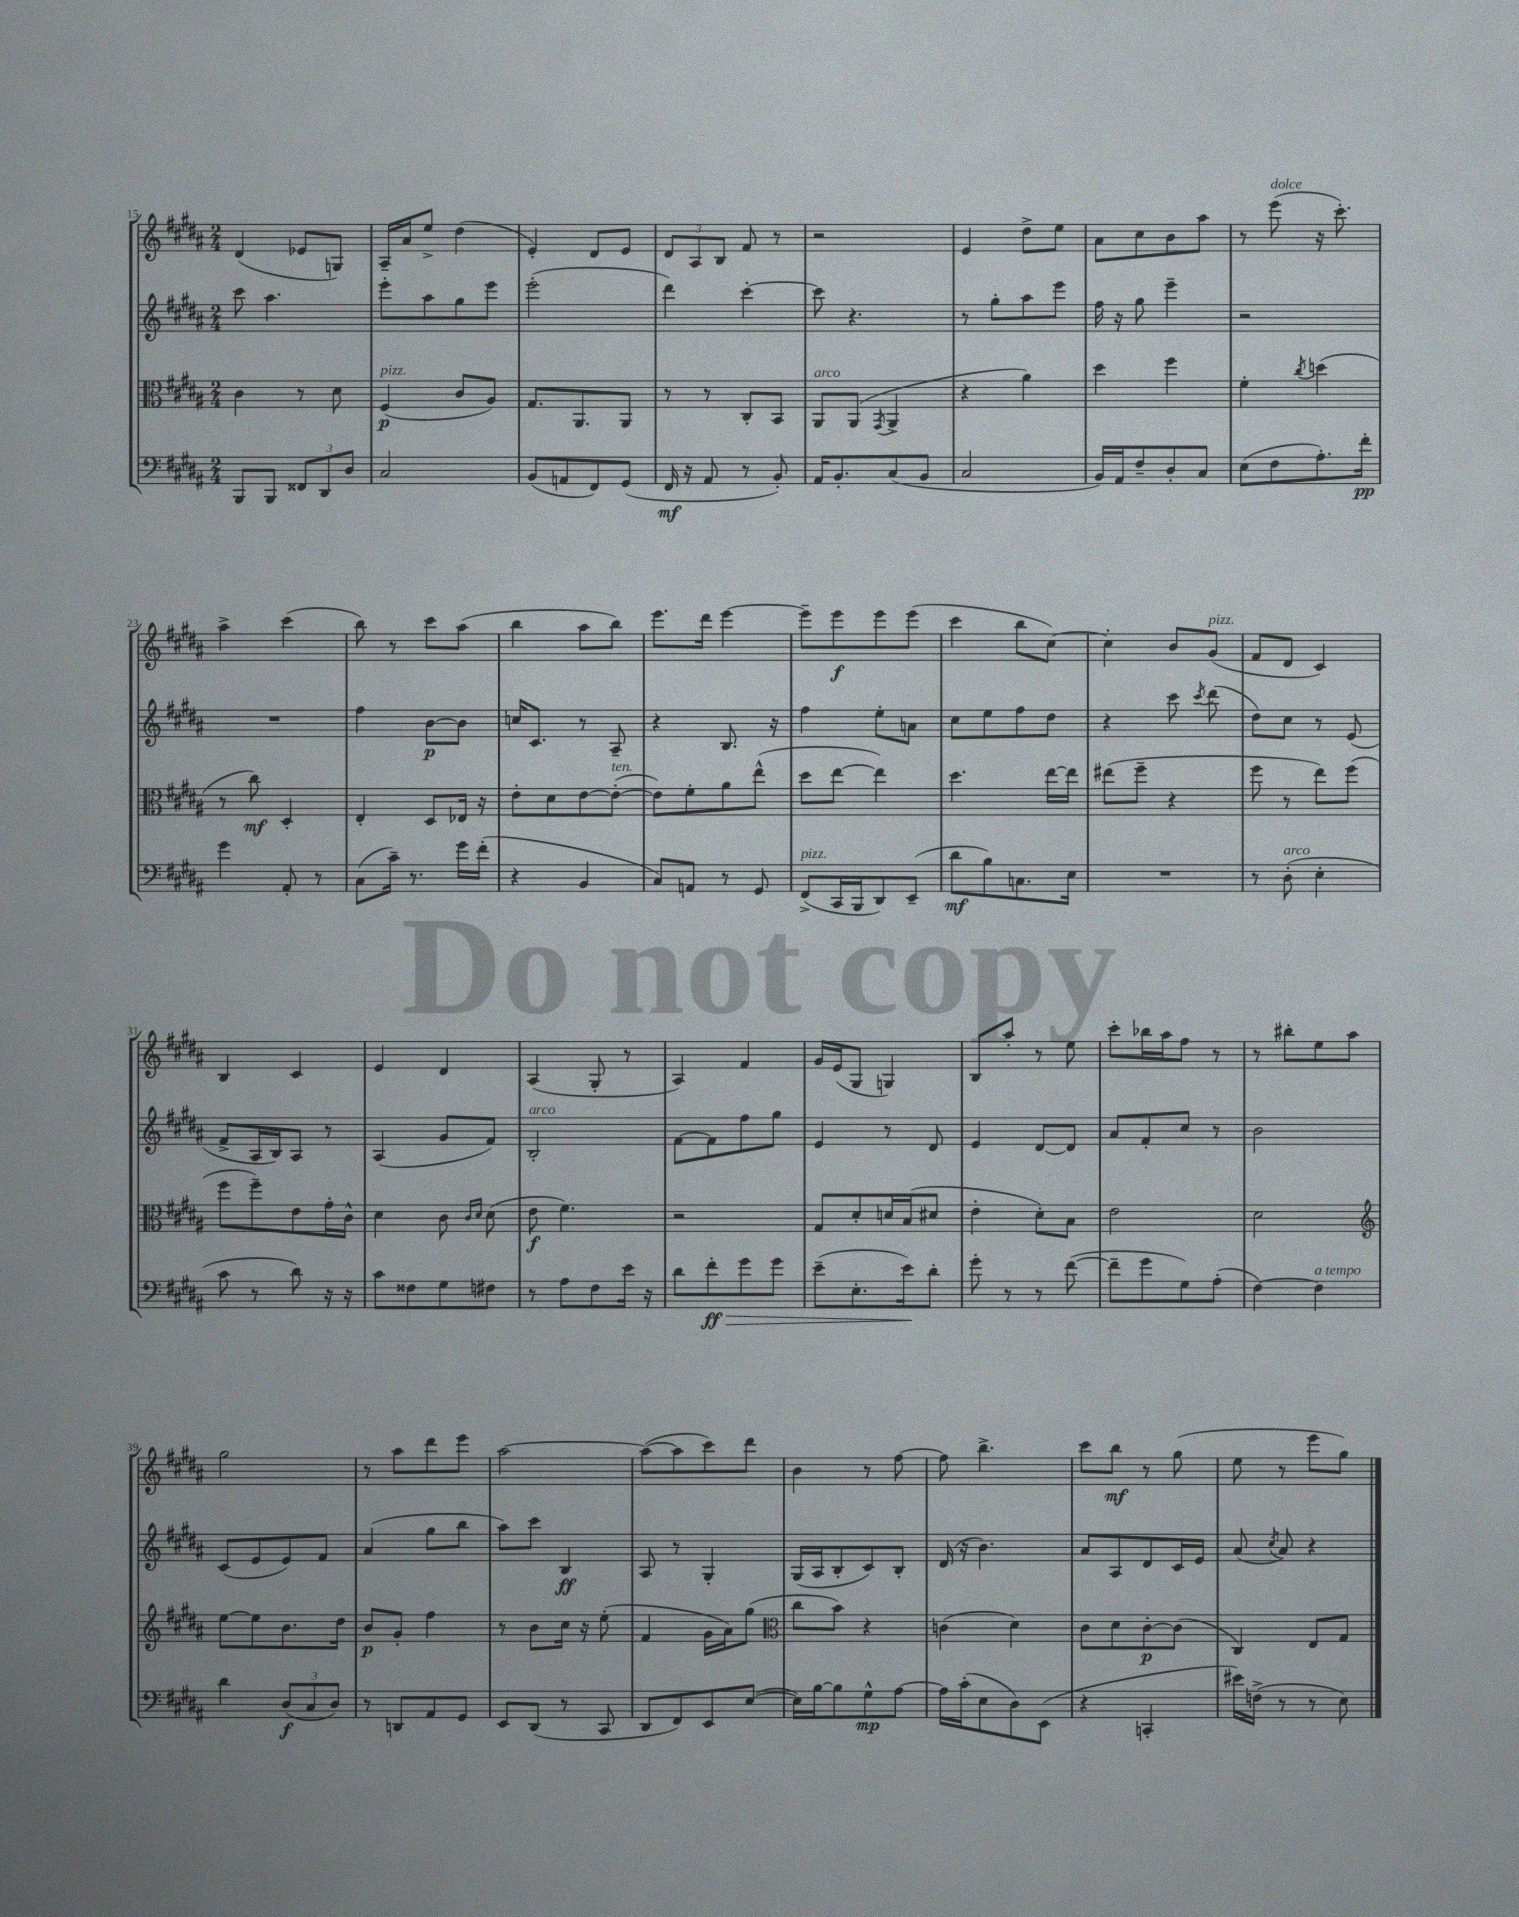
<<
\new StaffGroup <<
\new Staff = "s0" {
    \clef treble \key b \major \numericTimeSignature \time 2/4
    \autoBeamOff dis'4( ees'8[ g8]) |
    ais16[-- ais'16 e''8]-> dis''4( |
    e'4-.) dis'8[ e'8] |
    \tuplet 3/2 { dis'8[ ais8 b8] } fis'8 r8 |
    r2 |
    e'4 dis''8[-> e''8] |
    ais'8[ cis''8 b'8 ais''8] |
    r8 e'''8^\markup { \italic "dolce" }( r16 cis'''8.-.) |
    ais''4-> cis'''4( |
    b''8) r8 cis'''8[ ais''8]( |
    b''4 ais''8[ b''8]) |
    e'''8.[ dis'''16] e'''4~ |
    e'''8[-- e'''8\f e'''8 e'''8]( |
    cis'''4 b''8[ cis''8]~) |
    cis''4-. b'8[ gis'8]^\markup { \italic "pizz." }( |
    fis'8[ dis'8] cis'4) |
    b4 cis'4 |
    e'4 dis'4 |
    ais4( gis8-. r8 |
    ais4) fis'4 |
    gis'16[ e'16( gis8] g4) |
    b8[ ais''8]-. r8 e''8 |
    cis'''8[-. bes''16 ais''16 fis''8] r8 |
    r8 bis''8[-. e''8 ais''8] |
    gis''2 |
    r8 ais''8[ dis'''8 e'''8] |
    ais''2~ |
    ais''8[~( ais''8 cis'''8) dis'''8] |
    b'4 r8 fis''8~ |
    fis''8 b''4.-> |
    cis'''8[ b''8]\mf r8 gis''8( |
    e''8 r8 e'''8[ gis''8]) \bar "|." |
}
\new Staff = "s1" {
    \clef treble \key b \major \numericTimeSignature \time 2/4
    \autoBeamOff cis'''8 ais''4. |
    e'''8[-. ais''8 gis''8 e'''8] |
    e'''2-.( |
    dis'''4) cis'''4~-. |
    cis'''8 r4. |
    r8 gis''8[-. ais''8 e'''8] |
    fis''16 r16 gis''8 e'''4-- |
    r2 |
    R2 |
    fis''4 b'8[~\p b'8] |
    c''16[ cis'8.] r8 ais8-- |
    r4 b8. r16 |
    fis''4 e''8[-. a'8] |
    cis''8[ e''8 fis''8 dis''8] |
    r4 cis'''8 \acciaccatura { cis'''8 } dis'''8( |
    dis''8[) cis''8] r8 e'8( |
    fis'8[-> ais16 b16) ais8] r8 |
    ais4( gis'8[ fis'8]) |
    b2-.^\markup { \italic "arco" } |
    fis'8[~ fis'8 fis''8 gis''8] |
    e'4 r8 dis'8 |
    e'4 dis'8[~ dis'8] |
    ais'8[ fis'8-. cis''8] r8 |
    b'2 |
    cis'8[( e'8 e'8) fis'8] |
    ais'4( gis''8[ b''8] |
    ais''8[) cis'''8] b4\ff |
    ais8 r8 gis4-. |
    gis16[( ais16 b8-. cis'8) b8]-. |
    dis'16( r16 b'4.) |
    ais'8[ ais8 dis'8 cis'16 e'16] |
    ais'8( \acciaccatura { cis''8 } ais'8) r4 \bar "|." |
}
\new Staff = "s2" {
    \clef alto \key b \major \numericTimeSignature \time 2/4
    \autoBeamOff cis'4 r8 dis'8 |
    fis4\p^\markup { \italic "pizz." }( cis'8[ ais8]) |
    gis8.[ ais,8. ais,8] |
    r8 r8 cis8[-. b,8] |
    ais,8[^\markup { \italic "arco" } ais,8]( \acciaccatura { gis,8 } ais,4-> |
    r4 ais'4) |
    dis''4 fis''4 |
    fis'4-. \acciaccatura { cis''8 } d''4( |
    r8 cis''8\mf) dis4-. |
    e4-. dis8[ ees16] r16 |
    e'8[-. dis'8 e'8~ e'8]~-.^\markup { \italic "ten." }( |
    e'8[) fis'8-. ais'8 e''8]-^( |
    dis''8[ e''8]~ e''4) |
    dis''4. e''16[~ e''16] |
    eis''8[( fis''8]-- r4 |
    fis''8 r8 e''8[) fis''8]( |
    fis''8[ fis''8--) e'8 gis'16-. cis'16]-^ |
    dis'4 cis'8 \grace { cis'16[ dis'16] } dis'8( |
    e'8\f fis'4.) |
    r2 |
    gis8[ dis'8-. d'16 b16( dis'8] |
    e'4-. dis'8[-.) b8] |
    e'2 |
    dis'2 |
    \clef treble e''8[~ e''8 b'8. dis''16] |
    b'8[\p gis'8]-. fis''4 |
    r8 b'8[ cis''16] r16 e''8-.( |
    fis'4 gis'16[ ais'16) gis''8]( |
    \clef alto cis''8[ b'8]) r4 |
    c'4( dis'4) |
    cis'8[ dis'8 cis'8~-.\p cis'8]( |
    cis4) e8[ gis8] \bar "|." |
}
\new Staff = "s3" {
    \clef bass \key b \major \numericTimeSignature \time 2/4
    \autoBeamOff b,,8[ b,,8] \tuplet 3/2 { fisis,8[ dis,8 dis8] } |
    cis2 |
    b,8[( a,8 fis,8) gis,8]( |
    fis,16\mf r16 ais,8 r8 b,8-.) |
    ais,16[ b,8.-. cis8( b,8] |
    cis2 |
    b,16[) ais,16 fis8-- dis8-. cis8] |
    e8[( fis8 ais8.-.) fis'16]-.\pp |
    gis'4 ais,8-. r8 |
    cis8[( cis'16]--) r8. gis'16[ fis'16]-.( |
    r4 b,4 |
    cis8[) a,8] r8 gis,8 |
    fis,8[->^\markup { \italic "pizz." }( cis,16 b,,16 dis,8) e,8]--( |
    dis'8[\mf b8) c8. e16] |
    R2 |
    r8 dis8-.^\markup { \italic "arco" }( e4-. |
    cis'8 r8 dis'8) r16 r16 |
    cis'8[ fisis8 gis8 fis8] |
    r8 ais8[ fis8 e'16] r16 |
    dis'8[ fis'8-.\ff\> gis'8 gis'8] |
    e'8[--( e8.-. e'16\!) dis'8]-. |
    gis'8-. r8 r8 fis'8~( |
    fis'8[-- gis'8 gis8) ais8]-.( |
    fis4~) fis4^\markup { \italic "a tempo" } |
    dis'4 \tuplet 3/2 { dis8[\f( cis8 dis8]) } |
    r8 d,8[ ais,8 gis,8] |
    e,8[ dis,8]( r8 cis,8 |
    dis,8[ fis,8) e,8 e8]~( |
    e16[) b16~ b8 gis8-^\mp ais8]~ |
    ais16[ cis'16-.( e8 dis8) e,8]( |
    r4 c,4-. |
    eis'16[) f16]->( r8 r8 e8) \bar "|." |
}
>>
>>
\layout { \context { \Score currentBarNumber = #15 } }
